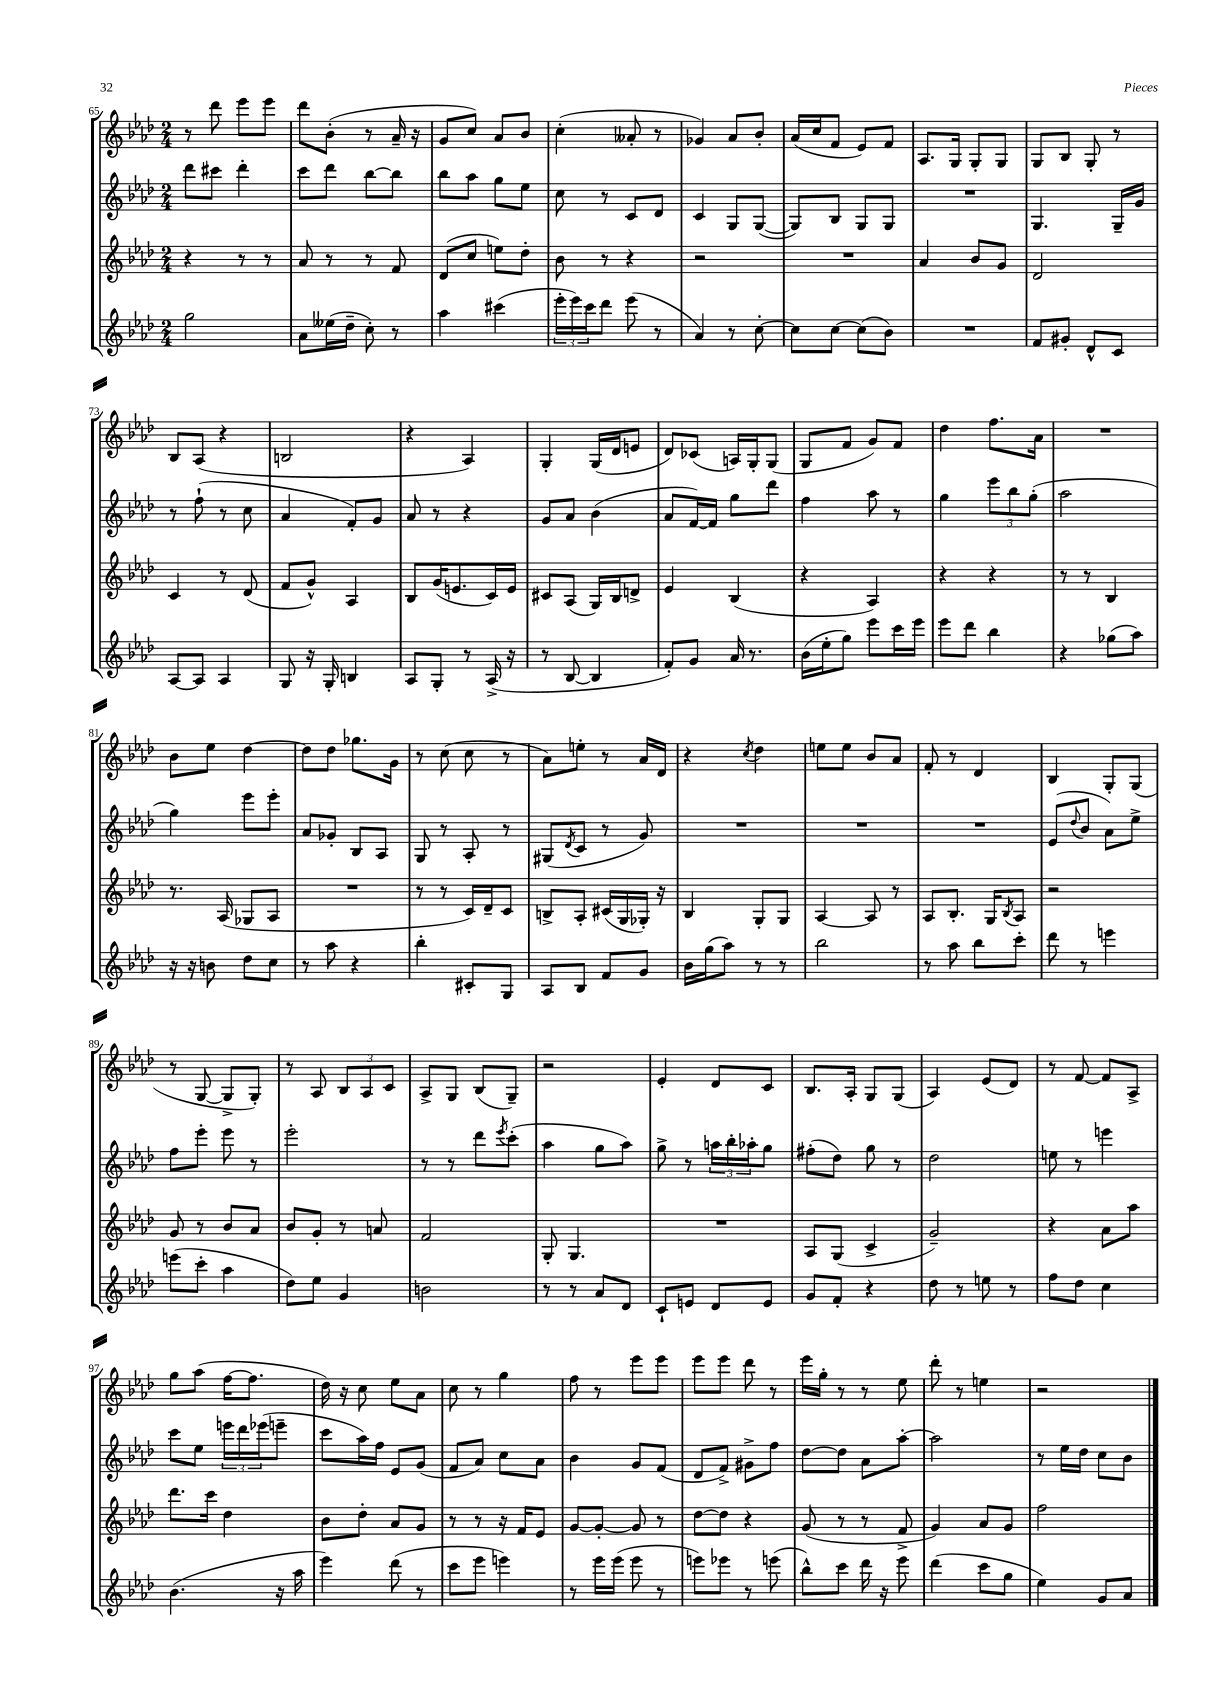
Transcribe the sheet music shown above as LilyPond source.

<<
\new StaffGroup <<
\new Staff = "s0" {
    \clef treble \key aes \major \numericTimeSignature \time 2/4
    r8 des'''8 ees'''8 ees'''8 |
    des'''8 bes'8-.( r8 aes'16-- r16 |
    g'8 c''8) aes'8 bes'8 |
    c''4-.( aeses'8-. r8 |
    ges'4) aes'8 bes'8-. |
    aes'16( c''16 f'8 ees'8) f'8 |
    aes8. g16 g8-. g8 |
    g8 bes8 g8-. r8 |
    bes8 aes8( r4 |
    b2 |
    r4 aes4) |
    g4-. g16( des'16 e'8 |
    des'8) ces'8( a16) g16-. g8( |
    g8 f'8 g'8) f'8 |
    des''4 f''8. aes'16 |
    R2 |
    bes'8 ees''8 des''4~ |
    des''8 des''8 ges''8. g'16 |
    r8 c''8( c''8 r8 |
    aes'8) e''8-. r8 aes'16 des'16 |
    r4 \acciaccatura { c''8 } des''4 |
    e''8 e''8 bes'8 aes'8 |
    f'8-. r8 des'4 |
    bes4 g8-. g8( |
    r8 g8~ g8-> g8-.) |
    r8 aes8 \tuplet 3/2 { bes8 aes8 c'8 } |
    aes8-> g8 bes8( g8--) |
    r2 |
    ees'4-. des'8 c'8 |
    bes8. aes16-. g8 g8( |
    aes4) ees'8( des'8) |
    r8 f'8~ f'8 aes8-> |
    g''8 aes''8( f''16~ f''8. |
    des''16) r16 c''8 ees''8 aes'8 |
    c''8 r8 g''4 |
    f''8 r8 ees'''8 ees'''8 |
    ees'''8 ees'''8 des'''8 r8 |
    ees'''16 g''16-. r8 r8 ees''8 |
    des'''8-. r8 e''4 |
    r2 \bar "|." |
}
\new Staff = "s1" {
    \clef treble \key aes \major \numericTimeSignature \time 2/4
    des'''8 cis'''8 des'''4-. |
    c'''8 des'''8 bes''8~ bes''8 |
    bes''8 aes''8 g''8 ees''8 |
    c''8 r8 c'8 des'8 |
    c'4 g8 g8~( |
    g8) bes8 g8 g8 |
    R2 |
    g4. g16-- g'16 |
    r8 f''8-!( r8 c''8 |
    aes'4 f'8-.) g'8 |
    aes'8 r8 r4 |
    g'8 aes'8 bes'4( |
    aes'8 f'16~) f'16 g''8 des'''8 |
    f''4 aes''8 r8 |
    g''4 \tuplet 3/2 { ees'''8 bes''8 g''8-.( } |
    aes''2 |
    g''4) ees'''8 ees'''8-. |
    aes'8 ges'8-. bes8 aes8 |
    g8 r8 aes8-. r8 |
    gis8( \acciaccatura { des'8 } c'8 r8 g'8) |
    R2 |
    R2 |
    R2 |
    ees'8( \appoggiatura { des''8 } bes'8 aes'8) ees''8-> |
    f''8 ees'''8-. ees'''8 r8 |
    ees'''2-. |
    r8 r8 des'''8 \acciaccatura { ees'''8 } c'''8-.( |
    aes''4 g''8 aes''8) |
    g''8-> r8 \tuplet 3/2 { a''16 bes''16-. aes''16-. } g''8 |
    fis''8-.( des''8) g''8 r8 |
    des''2 |
    e''8 r8 e'''4 |
    c'''8 ees''8 \tuplet 3/2 { e'''16 des'''16 ees'''16( } e'''8-- |
    c'''8 aes''16) f''16 ees'8 g'8( |
    f'8 aes'8) c''8 aes'8 |
    bes'4 g'8 f'8( |
    des'8 f'8->) gis'8-> f''8 |
    des''8~ des''8 aes'8 aes''8~-. |
    aes''2 |
    r8 ees''16 des''16 c''8 bes'8 \bar "|." |
}
\new Staff = "s2" {
    \clef treble \key aes \major \numericTimeSignature \time 2/4
    r4 r8 r8 |
    aes'8 r8 r8 f'8 |
    des'8( c''8 e''8) des''8-. |
    bes'8 r8 r4 |
    r2 |
    R2 |
    aes'4 bes'8 g'8 |
    des'2 |
    c'4 r8 des'8( |
    f'8 g'8-^) aes4 |
    bes8 g'16( e'8. c'16) e'16 |
    cis'8 aes8( g16) bes16 d'8-> |
    ees'4 bes4( |
    r4 aes4) |
    r4 r4 |
    r8 r8 bes4 |
    r8. aes16( ges8 aes8 |
    R2 |
    r8 r8 c'16) des'16-- c'8 |
    b8-> aes8-. cis'16( g16 ges16-.) r16 |
    bes4 g8-. g8 |
    aes4~ aes8 r8 |
    aes8 bes8.-. g16 \acciaccatura { bes8 } aes8 |
    r2 |
    g'8 r8 bes'8 aes'8 |
    bes'8 g'8-. r8 a'8 |
    f'2 |
    g8-. g4. |
    R2 |
    aes8 g8( c'4-> |
    g'2--) |
    r4 aes'8 aes''8 |
    des'''8. c'''16 des''4 |
    bes'8 des''8-. aes'8 g'8 |
    r8 r8 r16 f'16 ees'8 |
    g'8~ g'8~-. g'8 r8 |
    des''8~ des''8 r4 |
    g'8( r8 r8 f'8-> |
    g'4) aes'8 g'8 |
    f''2 \bar "|." |
}
\new Staff = "s3" {
    \clef treble \key aes \major \numericTimeSignature \time 2/4
    g''2 |
    aes'8 eeses''16( des''16-- c''8-.) r8 |
    aes''4 cis'''4( |
    \tuplet 3/2 { ees'''16-. ees'''16) c'''16 } des'''8 ees'''8( r8 |
    aes'4) r8 c''8~-. |
    c''8 c''8~ c''8( bes'8) |
    R2 |
    f'8 gis'8-. des'8-^ c'8 |
    aes8~ aes8 aes4 |
    g8 r16 g16-. b4 |
    aes8 g8-. r8 aes16->( r16 |
    r8 bes8~ bes4 |
    f'8-.) g'8 aes'16 r8. |
    bes'16( ees''16-. g''8) ees'''8 c'''16 ees'''16 |
    ees'''8 des'''8 bes''4 |
    r4 ges''8( aes''8) |
    r16 r16 b'8 des''8 c''8 |
    r8 aes''8 r4 |
    bes''4-. cis'8-. g8 |
    aes8 bes8 f'8 g'8 |
    bes'16 g''16( aes''8) r8 r8 |
    bes''2 |
    r8 aes''8 bes''8 c'''8-. |
    des'''8 r8 e'''4 |
    e'''8( c'''8-. aes''4 |
    des''8) ees''8 g'4 |
    b'2 |
    r8 r8 aes'8 des'8 |
    c'8-! e'8 des'8 e'8 |
    g'8 f'8-. r4 |
    des''8 r8 e''8 r8 |
    f''8 des''8 c''4 |
    bes'4.( r16 aes''16 |
    ees'''4) des'''8( r8 |
    c'''8 ees'''8 e'''4) |
    r8 ees'''16 ees'''16( ees'''8 r8 |
    e'''8) ees'''8 r8 e'''8( |
    bes''8-^) c'''8 des'''16 r16 ees'''8 |
    des'''4( c'''8 g''8 |
    ees''4) g'8 aes'8 \bar "|." |
}
>>
>>
\layout { \context { \Score currentBarNumber = #65 } }
